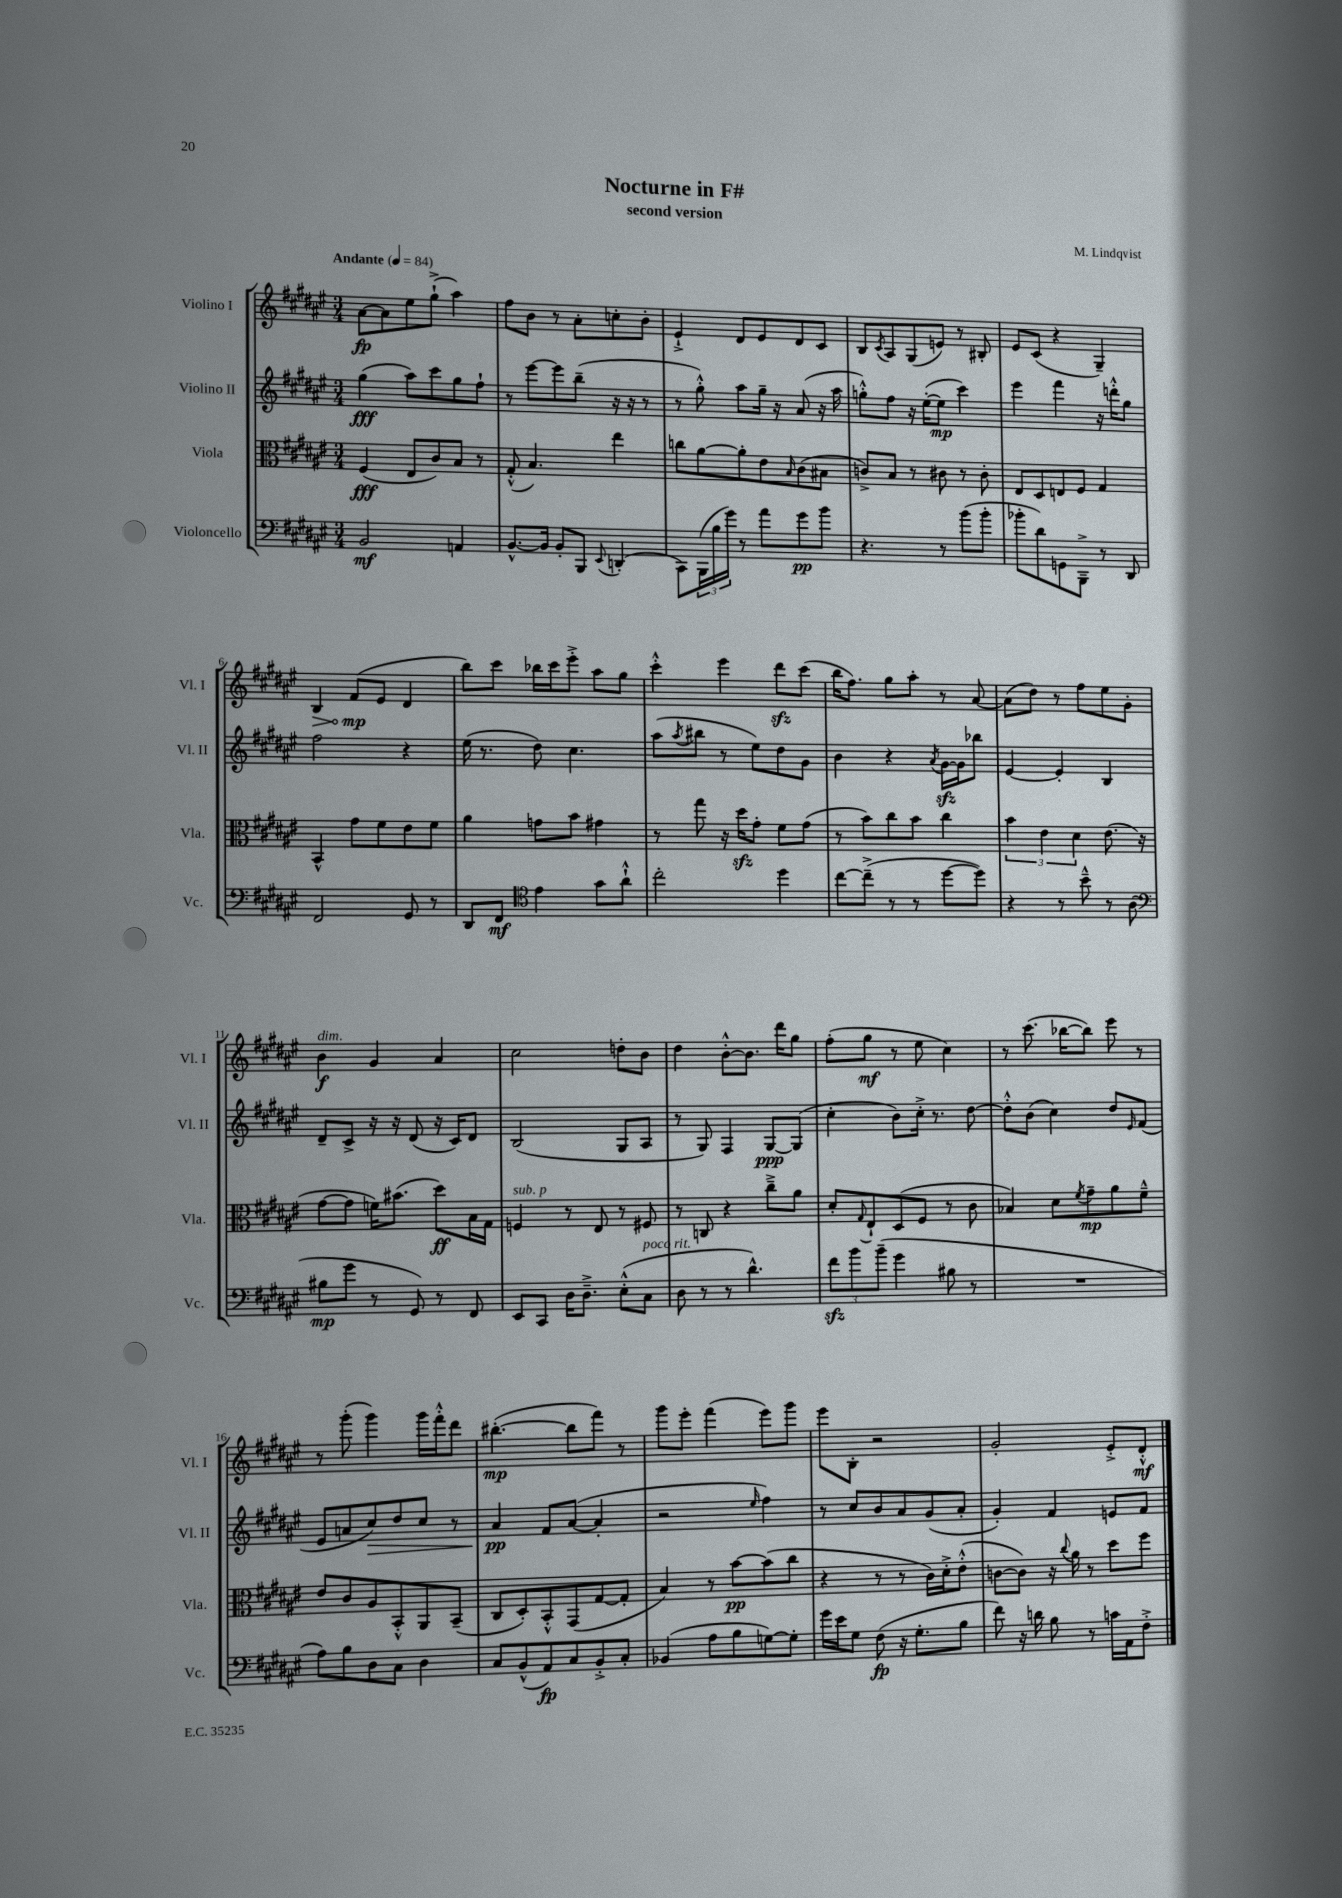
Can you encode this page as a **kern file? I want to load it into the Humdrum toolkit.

**kern	**dynam	**kern	**dynam	**kern	**dynam	**kern	**dynam
*part4	*part4	*part3	*part3	*part2	*part2	*part1	*part1
*staff4	*staff4	*staff3	*staff3	*staff2	*staff2	*staff1	*staff1
*I"Violoncello	*	*I"Viola	*	*I"Violino II	*	*I"Violino I	*
*I'Vc.	*	*I'Vla.	*	*I'Vl. II	*	*I'Vl. I	*
*clefF4	*	*clefC3	*	*clefG2	*	*clefG2	*
*k[f#c#g#d#a#e#]	*	*k[f#c#g#d#a#e#]	*	*k[f#c#g#d#a#e#]	*	*k[f#c#g#d#a#e#]	*
*M3/4	*	*M3/4	*	*M3/4	*	*M3/4	*
*MM84	*	*MM84	*	*MM84	*	*MM84	*
=1	=1	=1	=1	=1	=1	=1	=1
!	!	!	!	!	!	!LO:TX:a:B:t=Andante	!
2BB/	mf	(4F#/	fff	(4gg#\	fff	[8a#\L	fp
.	.	.	.	.	.	8a#\]	.
.	.	8E#/L	.	8aa#\L)	.	8ee#\	.
.	.	8c#/)	.	8ccc#\	.	(8gg#`^\J	.
4AAn/	.	8B/J	.	8gg#\	.	4aa#\)	.
.	.	8r	.	8ff#`\J	.	.	.
=2	=2	=2	=2	=2	=2	=2	=2
[8.BB^^/L	.	(8G#'^^/	.	8r	.	8ff#\L	.
.	.	4.B/)	.	[8eee#\L	.	8b\J	.
16BB/Jk]	.	.	.	.	.	.	.
8BB'/L	.	.	.	8eee#\]	.	8r	.
8BBB/J	.	.	.	(8bb~\J	.	8a#'\L	.
8qqEE#/	.	.	.	.	.	.	.
(4DDn'/	.	4ee#\	.	16r	.	8ccn'\	.
.	.	.	.	16r	.	.	.
.	.	.	.	8r	.	8b'\J	.
=3	=3	=3	=3	=3	=3	=3	=3
8CC#\L)	.	8ccn\L	.	8r	.	4e#`^/	.
(24BBB\L	.	[8a#\	.	8gg#'^^\)	.	.	.
24B\	.	.	.	.	.	.	.
24g#\JJ)	.	.	.	.	.	.	.
8r	.	8a#'\]	.	8aa#\L	.	8d#/L	.
8a#\L	.	8e#\	.	16gg#~\Jk	.	8e#/	.
.	.	.	.	16r	.	.	.
.	.	16qqB/	.	.	.	.	.
8g#\	pp	(8c#\	.	(8a#/	.	8d#/	.
8b\J	.	8B#X\J	.	16r	.	8c#/J	.
.	.	.	.	16aa#\	.	.	.
=4	=4	=4	=4	=4	=4	=4	=4
4.r	.	8cn^/L)	.	8ggn'^^\L)	.	8B/L	.
.	.	.	.	.	.	8qc#/	.
.	.	8B/J	.	8ff#\J	.	8A#/	.
.	.	8r	.	16r	.	(8G#/	.
.	.	.	.	([16ee#'\KL	.	.	.
8r	.	8c#X\	.	8ee#\J]	mp	8en/J)	.
(8b\L	.	8r	.	4ccc#\)	.	8r	.
8b'\J	.	8c#'\	.	.	.	8B#X'/	.
=5	=5	=5	=5	=5	=5	=5	=5
8b-X'\L	.	8E#/L	.	4eee#\	.	8e#/L	.
8d#\)	.	8D#/	.	.	.	(8c#/J	.
8GGn\	.	8En/	.	4fff#\	.	4r	.
8BBB~^\J	.	8F#/J	.	.	.	.	.
8r	.	4G#/	.	16r	.	4G#~/)	.
.	.	.	.	16dddn'^^\KL	.	.	.
8DD#/	.	.	.	8gg#\J	.	.	.
!!LO:LB:g=z
=6	=6	=6	=6	=6	=6	=6	=6
!	!	!	!	!	!	!	!LO:HP:b
2FF#/	.	4BB^^/	.	2ff#\	.	4B/	>
.	.	8g#\L	.	.	.	(8f#/L	mp
.	.	8f#\	.	.	.	8e#/J	]
8GG#/	.	8e#\	.	4r	.	4d#/	.
8r	.	8f#\J	.	.	.	.	.
=7	=7	=7	=7	=7	=7	=7	=7
8DD#/L	.	4a#\	.	(16ee#\	.	8bb\L)	.
.	.	.	.	8.r	.	.	.
8FF#/J	mf	.	.	.	.	8ccc#\J	.
*clefC4	*	*	*	*	*	*	*
4e#\	.	8gn\L	.	8dd#\)	.	16bb-X\LL	.
.	.	.	.	.	.	16ccc#\J	.
.	.	8b\J	.	4.cc#\	.	8eee#'^\J	.
8g#\L	.	4g#X\	.	.	.	8aa#\L	.
8a#`^^\J	.	.	.	.	.	8gg#\J	.
=8	=8	=8	=8	=8	=8	=8	=8
2cc#'\	.	8r	.	(8aa#\L	.	4ccc#'^^\	.
.	.	.	.	8qaa#/	.	.	.
.	.	8gg#\	.	8bb#X\J	.	.	.
.	.	16r	.	8r	.	4eee#\	.
.	.	16dd#zz\KL	.	.	.	.	.
.	.	8g#'\J	.	8ee#\L)	.	.	.
4dd#\	.	8f#\L	.	8dd#\	.	8ddd#zz\L	.
.	.	(8g#\J	.	8g#\J	.	(8ccc#\J	.
=9	=9	=9	=9	=9	=9	=9	=9
[8cc#\L	.	8r	.	4b\	.	16bb\KL	.
.	.	.	.	.	.	8.ff#\J)	.
(8cc#~^\J]	.	8b\L)	.	.	.	.	.
8r	.	8cc#\	.	4r	.	8gg#\L	.
8r	.	8b\J	.	.	.	8aa#'\J	.
.	.	.	.	8qa#/	.	.	.
[8dd#\L	.	4cc#\	.	[16g#zz\LL	.	8r	.
.	.	.	.	16g#\J]	.	.	.
8dd#\J])	.	.	.	8bb-X\J	.	[8a#/	.
=10	=10	=10	=10	=10	=10	=10	=10
4r	.	6b\	.	[4e#/	.	(8a#\L]	.
.	.	.	.	.	.	8dd#\J)	.
.	.	6e#\	.	.	.	.	.
8r	.	.	.	4e#'/]	.	8r	.
.	.	6d#\	.	.	.	.	.
8b~^^\	.	.	.	.	.	8ff#\L	.
8r	.	(8.e#\	.	4B/	.	8ee#\	.
(8A#\	.	.	.	.	.	8g#'\J	.
.	.	16r	.	.	.	.	.
!!LO:LB:g=z
=11	=11	=11	=11	=11	=11	=11	=11
*clefF4	*	*	*	*	*	*	*
!	!	!	!	!	!	!LO:TX:a:i:t=dim.	!
8B#X\L	mp	[8g#\L	.	8d#~/L	.	4b\	f
8g#\J	.	8g#\J]	.	8c#^/J	.	.	.
8r	.	16fn\KL)	.	16r	.	4g#/	.
.	.	(8.b#X\J	.	16r	.	.	.
8GG#/)	.	.	.	(8d#/	.	.	.
8r	.	8dd#\L)	ff	16r	.	4a#/	.
.	.	.	.	16c#/KL)	.	.	.
8FF#/	.	16B\L	.	8d#/J	.	.	.
.	.	16G#\JJ	.	.	.	.	.
=12	=12	=12	=12	=12	=12	=12	=12
!	!	!LO:TX:a:i:t=sub. p	!	!	!	!	!
8EE#/L	.	4Fn/	.	(2B/	.	2cc#\	.
8CC#/J	.	.	.	.	.	.	.
16D#\KL	.	8r	.	.	.	.	.
8.D#~^\J	.	.	.	.	.	.	.
.	.	8E#/	.	.	.	.	.
(8E#'^^\L	.	8r	.	8G#/L	.	8ddn'\L	.
!LO:TX:a:i:t=poco rit.	!	!	!	!	!	!	!
8C#\J	.	8F#X/	.	8A#/J	.	8b\J	.
=13	=13	=13	=13	=13	=13	=13	=13
8D#\	.	8r	.	8r	.	4dd#\	.
8r	.	8Cn/	.	8G#/)	.	.	.
8r	.	4r	.	4F#/	.	[8b'^^\L	.
4.d#^^\)	.	.	.	.	.	8.b\J]	.
.	.	8cc#~^\L	.	[8G#/L	ppp	.	.
.	.	.	.	.	.	16ddd#\KL	.
.	.	8a#\J	.	(8G#/J]	.	8gg#\J	.
=14	=14	=14	=14	=14	=14	=14	=14
12f#zz\L	.	8d#'/L	.	4cc#'\	.	(8ff#'\L	.
12b\	.	.	.	.	.	.	.
.	.	8qqG#/	.	.	.	.	.
.	.	8E#`/	.	.	.	8gg#\J	mf
(12b~\J	.	.	.	.	.	.	.
4g#\	.	(8D#/	.	8b\L)	.	8r	.
.	.	8F#/J	.	16cc#'^\Jk	.	8ee#\	.
.	.	.	.	8.r	.	.	.
8B#X\	.	8r	.	.	.	4cc#\)	.
8r	.	8c#\	.	[8dd#\	.	.	.
=15	=15	=15	=15	=15	=15	=15	=15
2.r	.	4B-X/)	.	8dd#'^^\L]	.	8r	.
.	.	.	.	(8b\J	.	(8.ccc#\	.
.	.	8d#\L	.	4cc#\)	.	.	.
.	.	.	.	.	.	[16bb-X\KL	.
.	.	8qf#/	.	.	.	.	.
.	.	8g#~\	mp	.	.	8bb-\J])	.
.	.	8a#\	.	8dd#/L	.	8eee#\	.
.	.	.	.	16qqe#/	.	.	.
.	.	8f#~^^\J	.	(8f#/J	.	8r	.
!!LO:LB:g=z
=16	=16	=16	=16	=16	=16	=16	=16
8A#\L)	.	8e#/L	.	8e#/L	.	8r	.
8B\	.	8c#/	.	8an/	.	(8ggg#'\	.
!	!	!	!	!	!LO:HP:b	!	!
8D#\	.	8A#/	.	8cc#/)	>	4ggg#\)	.
8C#\J	.	8BB'^^/	.	8dd#/	.	.	.
4D#\	.	8AA#/	.	8cc#/J	.	16ggg#\LL	.
.	.	.	.	.	.	16fff#'^^\J	.
.	.	(8BB~/J	.	8r	.	8ddd#\J	.
=17	=17	=17	=17	=17	=17	=17	=17
8C#/L	.	8C#/L	.	4a#/	pp	([4.bb#X'\	mp
(8BB^^/	.	8D#'/)	.	.	.	.	.
8AA#/)	fp	8BB'^^/	.	8f#/L	]	.	.
8C#/	.	(8GG#/	.	([8a#/J	.	8bb#\L]	.
8BB'^/	.	[8G#/	.	4a#'/]	.	8fff#\J)	.
8C#'/J	.	8G#'/J]	.	.	.	8r	.
=18	=18	=18	=18	=18	=18	=18	=18
(4BB-X/	.	4B/)	.	2r	.	8ggg#\L	.
.	.	.	.	.	.	8eee#'\J	.
8A#\L	.	8r	.	.	.	(4fff#\	.
8B\	.	[8b\L	pp	.	.	.	.
.	.	.	.	16qqee#/	.	.	.
[8Gn\)	.	(8b\]	.	4ff#\)	.	8eee#\L)	.
8G'\J]	.	8cc#\J	.	.	.	8ggg#\J	.
=19	=19	=19	=19	=19	=19	=19	=19
16g#\LL	.	4r	.	8r	.	8eee#\L	.
16e#\J	.	.	.	.	.	.	.
8G#\J	.	.	.	8cc#/L	.	8B'\J	.
(8F#\	fp	8r	.	8b/	.	2r	.
16r	.	8r	.	8a#/	.	.	.
8.G#'\L	.	.	.	.	.	.	.
.	.	16c#\LL)	.	(8g#/	.	.	.
.	.	16d#'^\J	.	.	.	.	.
8B\J	.	(8e#'^^\J	.	8a#'/J	.	.	.
=20	=20	=20	=20	=20	=20	=20	=20
8f#\)	.	[8cn\L	.	4g#'/)	.	2g#'/	.
16r	.	8c\J])	.	.	.	.	.
16dn\	.	.	.	.	.	.	.
8B\	.	16r	.	4f#/	.	.	.
.	.	8qqcc#/	.	.	.	.	.
.	.	16a#\	.	.	.	.	.
8r	.	8r	.	.	.	.	.
16cn\LL	.	8dd#\L	.	8en/L	.	8e#'^/L	.
16AA#\J	.	.	.	.	.	.	.
8F#'^\J	.	8ff#\J	.	8f#/J	.	8d#'^^/J	mf
==	==	==	==	==	==	==	==
*-	*-	*-	*-	*-	*-	*-	*-
